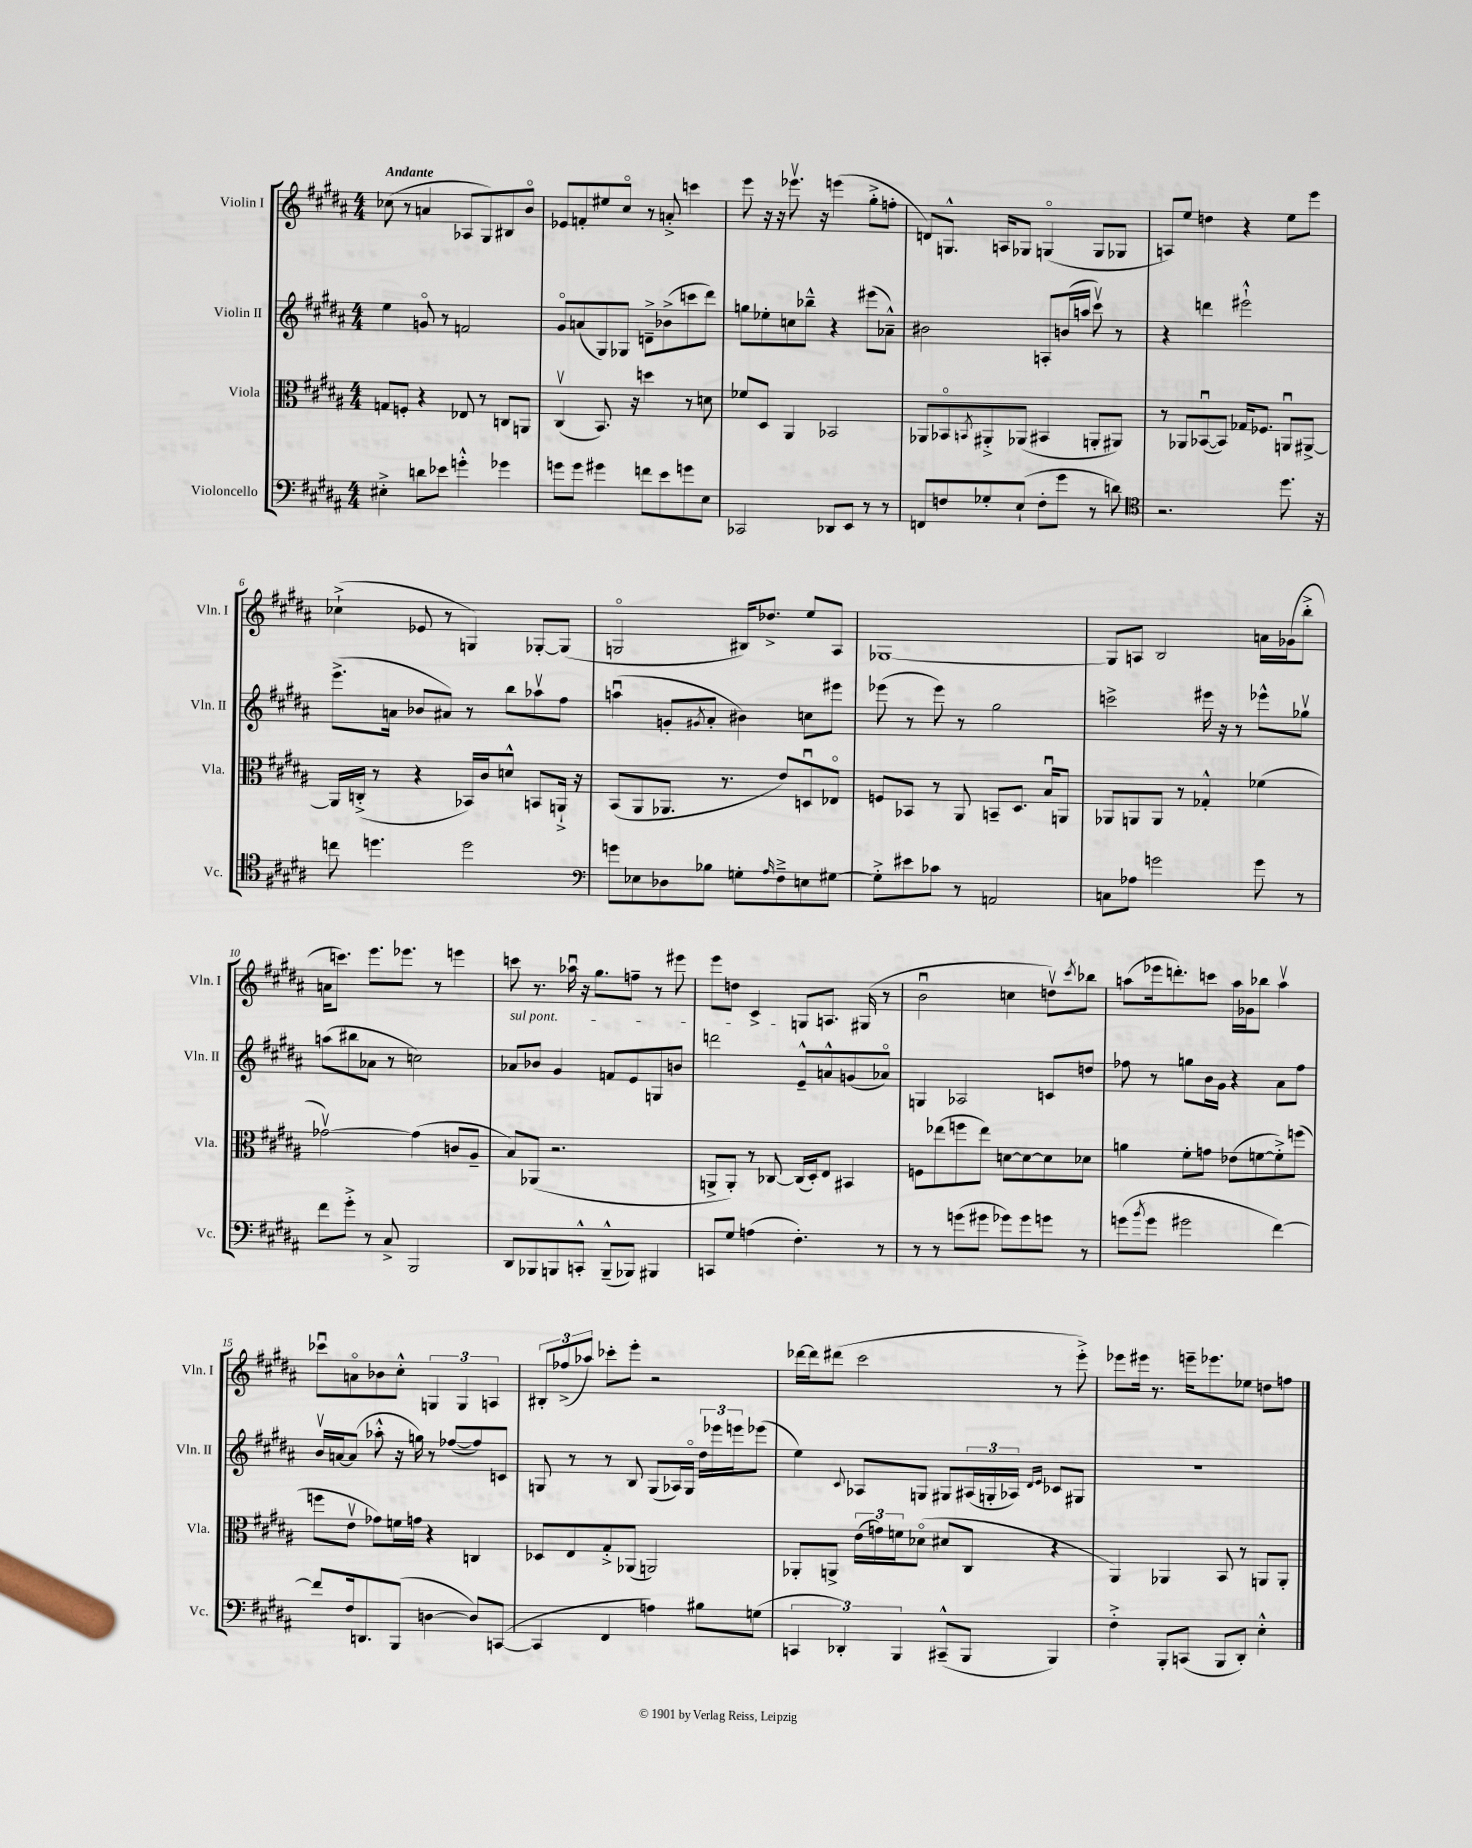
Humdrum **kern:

**kern	**kern	**kern	**kern
*part4	*part3	*part2	*part1
*staff4	*staff3	*staff2	*staff1
*I"Violoncello	*I"Viola	*I"Violin II	*I"Violin I
*I'Vc.	*I'Vla.	*I'Vln. II	*I'Vln. I
*clefF4	*clefC3	*clefG2	*clefG2
*k[f#c#g#d#a#]	*k[f#c#g#d#a#]	*k[f#c#g#d#a#]	*k[f#c#g#d#a#]
*M4/4	*M4/4	*M4/4	*M4/4
=1	=1	=1	=1
!	!	!	!LO:TX:a:B:t=Andante
4E#X'^\	8Gn/L	4ee\	(8cc-X\
.	8Fn'/J	.	8r
8dn\L	4r	8gn/	4an/
8e-X\J	.	8r	.
4gn'^^\	8E-X/	2fn/	8A-X/L
.	8r	.	8G#/)
4g-X\	8Cn/L	.	8B#X/
.	8AAn/J	.	8b/J
=2	=2	=2	=2
8gn\L	(4C#v/	8g#/L	8e-X/L
8g\J	.	(8an/	8fn'/
4g#X\	8.BB/)	8G#/)	8ee#X/
.	.	8G-X/J	8cc#/J
.	16r	.	.
8fn\L	4ddn\	8dn~^\L	8r
8e\	.	(8b-X^\	8an'^/
8gn\	8r	8cccn\	4cccn\
8E\J	8dn\	8ddd#\J)	.
=3	=3	=3	=3
2CC-X/	8f-X/L	8ggn\L	8eee\
.	8D#/J	8ee-X'\	16r
.	.	.	16r
.	4AA#/	8ccn\	8.eee-Xv\
.	.	8bb-X~^^\J	.
.	.	.	16r
8DD-X/L	2BB-X/	4r	(4eeen\
8EE/J	.	.	.
8r	.	(8eee#X\L	8gg#'^\L
8r	.	8a-X~^^\J)	8ffn'\J
=4	=4	=4	=4
8FFn/L	8AA-X/L	2b#X\	8dn/L)
8Fn/	8BB-X/	.	8.Gn^^/J
.	8qBBn/	.	.
8G-X'/	8AA#X'^/	.	.
.	.	.	16An/KL
(8E`/J	(8AA-X/J	.	8G-X/J
8F'\L	4BB#X/	8An'/L	(4Gn/
8g#\J	.	(16bn/L	.
.	.	16aan/JJ	.
8r	8AAn'/L	8ccc#v\)	8G/L
8dn\)	8AA#X/J)	8r	8G-X/J
=5	=5	=5	=5
*clefC4	*	*	*
2.r	8r	4r	8An/L)
.	8AA-X/L	.	8ee/J
.	([8BB-Xu/	4dddn\	4ddn\
.	8BB-/J])	.	.
.	16G-X/KL	2eee#X`^^\	4r
.	8.F-X/J	.	.
8.dd#\	8AAnu/L	.	8ee\L
.	[8AA#X^/J	.	8eee\J
16r	.	.	.
!!LO:LB:g=z
=6	=6	=6	=6
8ccn\	16AA#/LL]	(8.eee^\L	(4cc-X`^\
.	(16Cn'^/JJ	.	.
4.ddn\	8r	.	.
.	.	16an\Jk	.
.	4r	8b-X/L	8e-X/
.	.	8a#X/J)	8r
2dd\	16BB-X/LL)	8r	4Gn/)
.	16c#/J	.	.
.	8dn^^/J	8bb\L	.
.	8BBn/L	8aa-Xv\	[8G-X'/L
.	16AAn`^/Jk	8ff#\J	(8G-/J]
.	16r	.	.
=7	=7	=7	=7
*clefF4	*	*	*
8gn\L	(8BB/L	(4aanu\	2Gn/
8E-X\	8AA#/	.	.
8D-X\	8.AA-X/J	8gn'/L	.
.	.	8qg#X/	.
8B-X\J	.	8a#'/J	.
.	8.r	.	.
8Gn'\L	.	4b#X\)	16B#X/KL)
.	.	.	8.dd-X^/J
16qqA#/	.	.	.
8F#~^\	8e/L)	.	.
8En\	8Dnu/	8ccn\L	8ee/L
[8G#X\J	8E-X/J	8eee#X\J	8A#/J
=8	=8	=8	=8
8G#'^\L]	8Fn/L	(8eee-X\	[1G-X
8e#X\	8BB-X/J	8r	.
8c-X\J	8r	8eee-\)	.
8r	8AA#/	8r	.
2AAn/	8BBn~/L	2gg#\	.
.	8.D#/J	.	.
.	16Bu/KL	.	.
.	8AAn/J	.	.
=9	=9	=9	=9
8Cn\L	8AA-X/L	2cccn^\	8G-/L]
8A-X\J	8AAn/	.	8An/J
2gn\	8AA/J	.	2B/
.	8r	.	.
.	4G-X'^^/	16eee#X\	.
.	.	16r	.
.	.	8r	.
8g\	(4f-X\	8eee-X^^\L	16an\LL
.	.	.	(16g-X\J
8r	.	8gg-Xv\J	8bb'^\J
!!LO:LB:g=z
=10	=10	=10	=10
8f#\L	[2g-Xv\)	(8aan\L	16an\KL
.	.	.	8.cccn\J)
8g#'^\J	.	8bb#X\	.
8r	.	8a-X\J	8.eee\L
8C#^/	.	8r	.
.	.	.	8.eee-X\J
2BBB/	(4g-\]	2ccn\)	.
.	.	.	8r
.	8cn/L	.	4eeen\
.	8A#~/J	.	.
=11	=11	=11	=11
!	!	!LO:TX:a:i:t=sul pont.	!
8DD#/L	8B/L)	8a-X/L	8cccn\
8BBB-X/	(8AA-X/J	8b-X/J	8.r
8BBBn/	2.r	4g#/	.
.	.	.	16aa-Xu\
8CCn'^^/J	.	.	16r
.	.	.	8.gg#\L
(8BBB~^^/L	.	8fn/L	.
8BBB-X/J)	.	8e/	8ffn~\J
4BBB#X/	.	8Gn/	8r
.	.	8bn/J	8eee#X\
=12	=12	=12	=12
8CCn/L	8AAn^/L	2dddn\	8eee\L
8G#/J	8AA'/J)	.	8ddn\J
(4An\	8r	.	4c#^/
.	[8C-X/	.	.
4.F#'\)	(16C-/LL]	8e~^^/L	8Gn/L
.	16D#'/J)	.	.
.	8E/J	8an^^/	8.An/J
.	4BB#X/	(8gn/	.
.	.	.	(16G#X/
8r	.	8a-X/J)	8r
=13	=13	=13	=13
8r	8Fn\L	4Gn/	2bu\
8r	(8ee-X\	.	.
(8gn\L	8ffn\	2A-X/	.
8g#X\J	8ee-\J)	.	.
8g-X\L)	[8dn\L	.	4ccn\
8g-\	8d\_	.	.
8gn\J	8d\]	8cn/L	8ddnv\L)
.	.	.	8qccc#/
8r	8d-X\J	8ddn/J	8bb-X\J
=14	=14	=14	=14
(8gn\L	4an\	8ff-X\	(8aan\L
8qb/	.	.	.
8g\J	.	8r	16eee-X\k
.	.	.	8.dddn'\)
2g#X\	8f#'\L	8ggn\L	.
.	8gn\J	16b\L	8cccn\J
.	.	16g#\JJ	.
.	(8e-X\L	4r	16aa\LL
.	.	.	16g-X\J
.	[8fn\	.	8bb-X\J
[4f#\)	8f'^\])	8a#\L	4aav\
.	(8ffn\J	8ff-\J	.
!!LO:LB:g=z
=15	=15	=15	=15
8f#/L]	8ffn\L	16bv/LL	8ccc-Xu\L
.	.	[16an/J	.
16F#/k	8ev\J	(8a/J]	8an\
8.DDn/	.	.	.
.	8g-X\L)	8aa-X'^^\	8b-X\
(8BBB/J	16fn\L	16r	8cc#'^^\J
.	16gn\JJ	16ggn\)	.
[4Dn\	4r	8r	6Gn/
.	.	([8ff-X/L	.
.	.	.	6G/
8D/L])	4Cn/	8ff-/])	.
.	.	.	6An/
([8CCn/J	.	8cn/J	.
=16	=16	=16	=16
4CC/]	8D-X/L	8Gn/	12B#X'/L
.	.	.	(12ff-X^/
.	8E/	8r	.
.	.	.	12aa-X/J)
4FF#/	8G#'^/	8r	8ccc-X'\L
.	(8AA-X/J	8B/	8eee'\J
4An\)	2AAn/)	(8G/L	2r
.	.	16A-X/L)	.
.	.	16G/JJ	.
8B#X\L	.	24dd#\LL	.
.	.	24eee-X\	.
.	.	24eeen\J	.
(8Gn\J	.	(8eee-X\J	.
=17	=17	=17	=17
6CCn/	8AA-X'/L	4ee\)	[16ddd-X\LL
.	.	.	16ddd-\J]
.	8AAn^/J	.	(8ddd#X\J
6DD-X'/)	.	.	.
.	.	8qqc#/	.
.	(24e\LL	8A-X/L	2ccc#\
.	24gn\)	.	.
6BBB/	24fn\J	.	.
.	(8d-X\J	8Gn/J	.
(8CC#X~^^/L	8d#X/L	8G#X/L	.
8BBB/J	8C#/J	(24A#X/L	.
.	.	24Gn'/	.
.	.	24A-X/JJ)	.
.	.	16qqd#/LL	.
.	.	16qqe/JJ	.
4BBB/)	4r	8c-X/L	8r
.	.	8G#X/J	8eee'^\)
=18	=18	=18	=18
4F#'^\	4AA#/)	1r	8eee-X\L
.	.	.	16eee#X\Jk
.	.	.	8.r
8BBB'/L	4AA-X/	.	.
(8CCn/J	.	.	16eeen~\KL
.	.	.	8.eee-X\
8BBB/L	8BB/	.	.
8DD#'/J)	8r	.	8ee-X\J
4E'^^\	8AAn/L	.	8ddn\L
.	8AA'/J	.	8ffn\J
==	==	==	==
*-	*-	*-	*-
